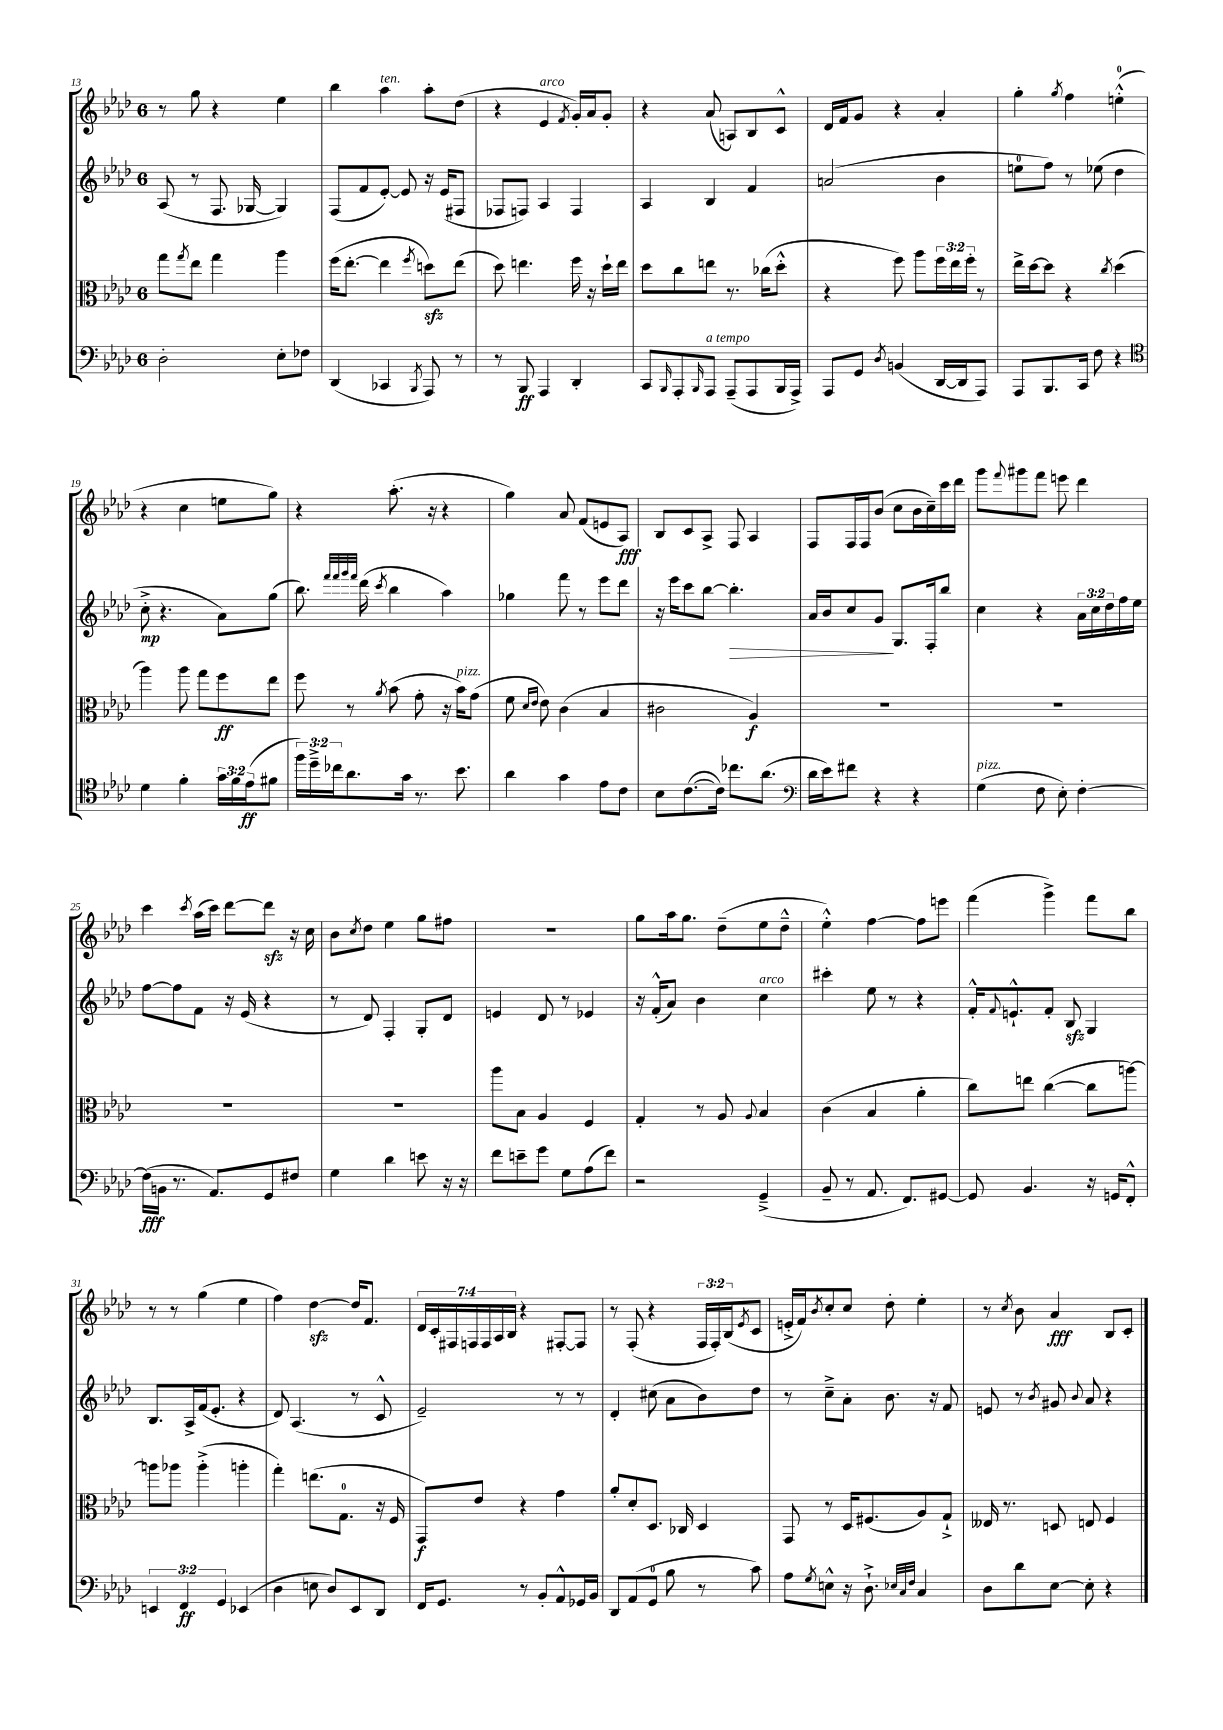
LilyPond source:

<<
\new StaffGroup <<
\new Staff = "s0" {
    \clef treble \key aes \major \once \override Staff.TimeSignature.style = #'single-digit \time 6/8 \override Staff.TupletNumber.text = #tuplet-number::calc-fraction-text
    r8 g''8 r4 ees''4 |
    bes''4 aes''4^\markup { \italic "ten." } aes''8-. des''8( |
    r4 ees'4^\markup { \italic "arco" } \acciaccatura { f'8 } g'16-.) aes'16 g'8-. |
    r4 aes'8( a8) bes8 c'8-^ |
    des'16 f'16 g'8 r4 aes'4-. |
    g''4-. \acciaccatura { g''8 } f''4 e''4-0-.-^( |
    r4 c''4 e''8 g''8) |
    r4 aes''8.-.( r16 r4 |
    g''4) aes'8 f'8( e'8 aes8\fff) |
    bes8 c'8 aes8-> f8 aes4 |
    f8 f16 f16 bes'8( c''8 bes'16 c''16--) c'''16 des'''16 |
    g'''8 \appoggiatura { f'''8 } gis'''8 f'''8 e'''8 des'''4 |
    c'''4 \acciaccatura { c'''8 } aes''16( c'''16) des'''8~ des'''8\sfz r16 c''16 |
    bes'8 \acciaccatura { c''8 } des''8 ees''4 g''8 fis''8 |
    R2. |
    g''8 aes''16 g''8. des''8--( ees''8 des''8---^ |
    ees''4-.-^) f''4~ f''8 e'''8 |
    f'''4( g'''4->) f'''8 bes''8 |
    r8 r8 g''4( ees''4 |
    f''4) des''4~\sfz des''16 f'8. |
    \tuplet 7/4 { des'16 c'16-. fis16 f16 f16 aes16 bes16 } r4 fis8~-. fis8 |
    r8 f8-.( r4 \tuplet 3/2 { f16 f16-.) bes16( } \acciaccatura { ees'8 } c'8 |
    e'16-.-> f'16) \acciaccatura { bes'8 } c''8-. c''8 des''8-. ees''4-. |
    r8 \acciaccatura { c''8 } bes'8 aes'4\fff bes8 c'8-. \bar "|." |
}
\new Staff = "s1" {
    \clef treble \key aes \major \once \override Staff.TimeSignature.style = #'single-digit \time 6/8 \override Staff.TupletNumber.text = #tuplet-number::calc-fraction-text
    aes8( r8 f8. ges16~ ges4) |
    f8( f'8 ees'8~-.) ees'8 r16 ees'16( fis8 |
    fes8 f8) aes4 f4 |
    aes4 bes4 f'4 |
    a'2( bes'4 |
    e''8-0 f''8) r8 ees''8( des''4 |
    c''8-.->\mp r4. aes'8) g''8( |
    bes''8.) \grace { f'''32 f'''32 g'''32 f'''32 } des'''16( \acciaccatura { c'''8 } bes''4 aes''4) |
    ges''4 f'''8 r8 ees'''8 des'''8 |
    r16 ees'''16 c'''8 bes''8~ bes''4.-.\> |
    aes'16 bes'16 c''8 g'8\! g8. f16-. bes''8 |
    c''4 r4 \tuplet 3/2 { aes'16 c''16 des''16 } f''16 ees''16 |
    f''8~ f''8 f'8 r16 ees'16( r4 |
    r8 des'8) f4-. g8-. des'8 |
    e'4 des'8 r8 ees'4 |
    r16 f'16-.-^( aes'8) bes'4 c''4^\markup { \italic "arco" } |
    cis'''4-. ees''8 r8 r4 |
    f'16-.-^ \appoggiatura { f'8 } e'8.-!-^ f'8-. bes8\sfz g4 |
    bes8. aes16-> f'16( ees'8.-. r4 |
    des'8) aes4.( r8 c'8-^ |
    ees'2--) r8 r8 |
    des'4-. cis''8( aes'8 bes'8) des''8 |
    r8 c''8---> aes'8-. bes'8. r16 f'8 |
    e'8 r8 \acciaccatura { bes'8 } gis'8 \appoggiatura { bes'8 } aes'8 r4 \bar "|." |
}
\new Staff = "s2" {
    \clef alto \key aes \major \once \override Staff.TimeSignature.style = #'single-digit \time 6/8 \override Staff.TupletNumber.text = #tuplet-number::calc-fraction-text
    g''8 \acciaccatura { g''8 } ees''8 g''4 aes''4 |
    f''16( ees''8.~-. ees''4 \acciaccatura { f''8 } d''8\sfz) ees''8( |
    des''8) e''4. f''16 r16 des''16-! e''16 |
    des''8 c''8 e''8 r8. ces''16( des''8-.-^ |
    r4 f''8) aes''8 \tuplet 3/2 { f''16 ees''16 f''16-. } r8 |
    ees''16-> des''16~ des''8 r4 \acciaccatura { c''8 } des''4( |
    aes''4) aes''8 g''8 f''8\ff ees''8 |
    f''8 r8 \acciaccatura { aes'8 } bes'8( g'8-. r16 bes'16^\markup { \italic "pizz." }) g'8( |
    f'8 \grace { des'16 ees'16 } ees'8) c'4( bes4 |
    cis'2 aes4\f) |
    r2. |
    R2. |
    R2. |
    R2. |
    aes''8 bes8 aes4 f4 |
    g4-. r8 aes8 \appoggiatura { aes8 } bes4 |
    c'4( bes4 aes'4-. |
    c''8) e''8 c''4~( c''8 a''8~) |
    a''8 aes''8 aes''4-.->( a''4-. |
    g''4-.) e''8.( g8.-0 r16 f16 |
    g,8\f) ees'8 r4 g'4 |
    aes'8-. des'8-. des8. ces16 des4 |
    g,8 r8 des16 fis8.( aes8) g8-!-> |
    eeses16 r8. d8 e8 f4 \bar "|." |
}
\new Staff = "s3" {
    \clef bass \key aes \major \once \override Staff.TimeSignature.style = #'single-digit \time 6/8 \override Staff.TupletNumber.text = #tuplet-number::calc-fraction-text
    des2-. ees8-. fes8 |
    des,4( ces,4 \acciaccatura { bes,,8 } aes,,8) r8 |
    r8 bes,,8\ff aes,,4 des,4-. |
    c,8 \grace { bes,,16 } aes,,8-. \grace { bes,,16 } aes,,8^\markup { \italic "a tempo" } aes,,8--( aes,,8 bes,,16 aes,,16->) |
    aes,,8 g,8 \acciaccatura { des8 } b,4( des,16~ des,16 aes,,8) |
    aes,,8 bes,,8. c,16 f8 r4 |
    \clef tenor des'4 f'4-. \tuplet 3/2 { g'16 f'16 ees'16\ff( } fis'8 |
    \tuplet 3/2 { f''16) des''16---> ces''16 } aes'8. g'16 r8. bes'8. |
    aes'4 g'4 ees'8 c'8 |
    bes8 c'8.~( c'16) ces''8. aes'8.( |
    \clef bass des'16 ees'16) fis'8 r4 r4 |
    g4^\markup { \italic "pizz." }( f8 ees8-.) f4~-. |
    f16\fff( b,16 r8. aes,8.) g,8 fis8 |
    g4 des'4 e'8 r16 r16 |
    f'8 e'8-- g'8 g8 aes8( f'8) |
    r2 g,4--->( |
    bes,8-- r8 aes,8. f,8.) gis,8~ |
    gis,8 bes,4. r16 g,16 f,8-.-^ |
    \tuplet 3/2 { e,4 f,4\ff g,4 } ees,4( |
    des4 e8 des8) ees,8 des,8 |
    f,16 g,8. r8 bes,8-. aes,8-^ ges,16 bes,16 |
    des,8 aes,8( g,8-0 bes8 r8 c'8) |
    aes8 \acciaccatura { g8 } e8-^ r16 des8.-!-> \grace { ees32 c32 f32 } c4 |
    des8 des'8 ees8~ ees8-. r4 \bar "|." |
}
>>
>>
\layout { \context { \Score currentBarNumber = #13 } }
